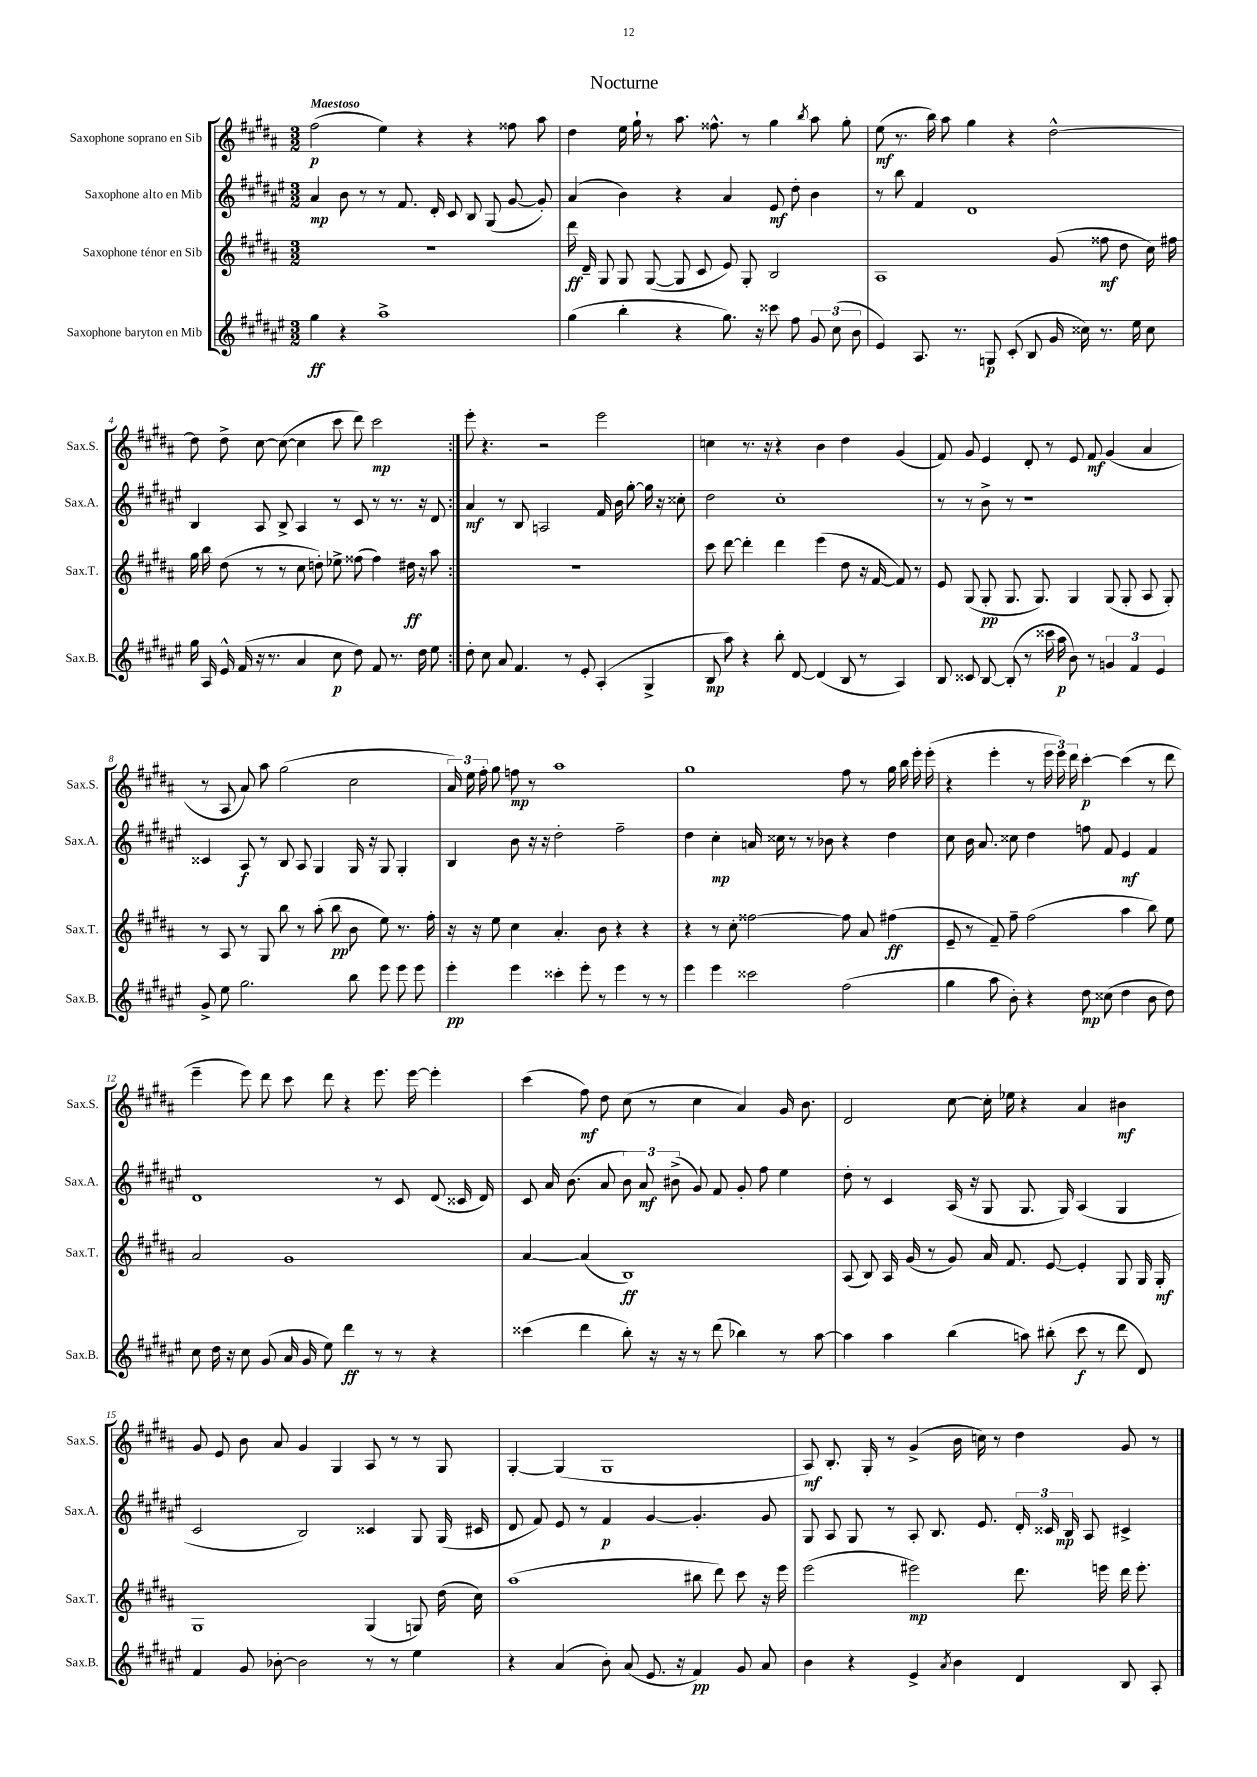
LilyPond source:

\header { title = "Nocturne" }
<<
\new StaffGroup <<
\new Staff = "s0" \with { instrumentName = "Saxophone soprano en Sib" shortInstrumentName = "Sax.S." } {
    \clef treble \key b \major \numericTimeSignature \time 3/2 \tempo "Maestoso"
    \autoBeamOff \repeat volta 2 { fis''2\p( e''4) r4 r4 fisis''8 ais''8 |
    dis''4 e''16 gis''16-! r8 ais''8. fisis''8.-^ r8 gis''4 \acciaccatura { b''8 } ais''8 gis''8-. |
    e''8\mf( r8. b''16) ais''8 gis''4 r4 dis''2~-^ |
    dis''8 dis''8-> cis''8~ cis''8~( cis''4 cis'''8 dis'''8) cis'''2\mp | }
    e'''8-. r4. r2 e'''2 |
    c''4 r8. r16 r4 b'4 dis''4 gis'4( |
    fis'8) gis'8 e'4 dis'8-. r8 e'8 fis'8\mf gis'4( ais'4 |
    r8 ais8 ais'8) ais''8 gis''2( cis''2 |
    \tuplet 3/2 { ais'16) e''16 fis''16-. } gis''8 f''8\mp r8 ais''1 |
    gis''1 fis''8 r8 gis''16 b''16 e'''16-. e'''16-.( |
    r4 e'''4-. r8 \tuplet 3/2 { e'''16 e'''16) dis'''16 } cis'''4~-.\p cis'''4( r8 dis'''8 |
    e'''4-- e'''8) dis'''8 cis'''8 dis'''8 r4 e'''8. e'''16~ e'''4-. |
    cis'''4( fis''8\mf) dis''8 cis''8( r8 cis''4 ais'4) gis'16 b'8. |
    dis'2 cis''8~ cis''16-. ees''16 r4 ais'4 bis'4\mf |
    gis'8 e'8 b'8 ais'8 gis'4 gis4 ais8 r8 r8 gis8 |
    gis4~-. gis4( gis1 |
    ais8\mf) b8.-. gis16-. r8 gis'4->( b'16 c''16) r8 dis''4 gis'8 r8 \bar "|." |
}
\new Staff = "s1" \with { instrumentName = "Saxophone alto en Mib" shortInstrumentName = "Sax.A." } {
    \clef treble \key fis \major \numericTimeSignature \time 3/2
    \autoBeamOff \repeat volta 2 { ais'4\mp b'8 r8 r8 fis'8. dis'16-. cis'8 b8 gis8( gis'8~ gis'8-.) |
    ais'4( b'4) r4 ais'4 eis'8\mf dis''8-. b'4 |
    r8 b''8 fis'4 dis'1 |
    b4 ais8 b8-> ais4 r8 cis'8 r8 r8. r16 dis'8 | }
    ais'4\mf r8 b8 a2 fis'16 b'16 gis''8~-. gis''16 r16 cisis''8-. |
    dis''2 cis''1-. |
    r8 r8 b'8-> r8 r1 |
    cisis'4 ais8\f r8 b8 ais8 gis4 gis16 r16 gis8 gis4-. |
    b4 b'8 r16 r16 dis''2-. fis''2-- |
    dis''4 cis''4-.\mp a'16 cisis''16 r8 r8 bes'8 r4 dis''4 |
    cis''8 b'16 ais'8. cisis''8 dis''4 f''8 fis'8 eis'4\mf fis'4 |
    dis'1 r8 cis'8 dis'8( cisis'16 dis'16) |
    cis'8 ais'16 b'8.( ais'8 \tuplet 3/2 { b'8) ais'8\mf bis'8->( } gis'8) fis'8 gis'8-. fis''8 eis''4 |
    dis''8-. r8 cis'4 ais16( r16 gis8 gis8. gis16) ais4( gis4 |
    cis'2 b2) cisis'4 gis8 gis16( cis'16 |
    dis'8 fis'8) eis'8 r8 fis'4\p gis'4~ gis'4.-. gis'8 |
    gis8 ais8 gis8 r8 ais8-. b8. eis'8. \tuplet 3/2 { dis'16-. cisis'16 b16\mp } ais8 cis'4-> \bar "|." |
}
\new Staff = "s2" \with { instrumentName = "Saxophone ténor en Sib" shortInstrumentName = "Sax.T." } {
    \clef treble \key b \major \numericTimeSignature \time 3/2
    \autoBeamOff \repeat volta 2 { R1. |
    dis'''16\ff dis'16-- gis8 gis8 gis8~( gis8 cis'8 e'8) gis8-. b2 |
    ais1 gis'8( fisis''8\mf dis''8 cis''16) fis''16 |
    gis''16 b''16 dis''8( r8 r8 cis''8 d''8-.) ees''8-> fisis''8( fisis''4) dis''16\ff r16 ais''8 | }
    R1. |
    cis'''8 dis'''8~ dis'''4-. dis'''4 e'''4( dis''8 r16 fis'16~ fis'8) r8 |
    e'8 gis8( gis8-.\pp gis8. gis8.) gis4 gis8( gis8-. ais8 gis8-.) |
    r8 ais8 r8 gis8 b''8 r8 ais''8-.( b''8\pp b'8 e''8) r8. fis''16-. |
    r16 r16 e''8 cis''4 ais'4.-. b'8 r4 r4 |
    r4 r8 cis''8-. fisis''2~ fisis''8 ais'8 fis''4\ff( |
    e'8-- r8 fis'8--) fis''8-- fis''2( ais''4 b''8) e''8 |
    ais'2 gis'1 |
    ais'4~ ais'4( b1\ff) |
    ais8( b8) ais16 gis'16( r8 gis'8) ais'16 fis'8. e'8~ e'4-. gis8 gis16 gis16-.\mf |
    gis1 gis4( g8) dis''16( cis''16) |
    ais''1( bis''8 dis'''8) cis'''8 r16 e'''16 |
    e'''2( eis'''2\mp) dis'''8. e'''16 dis'''16 e'''8.-. \bar "|." |
}
\new Staff = "s3" \with { instrumentName = "Saxophone baryton en Mib" shortInstrumentName = "Sax.B." } {
    \clef treble \key fis \major \numericTimeSignature \time 3/2
    \autoBeamOff \repeat volta 2 { gis''4\ff r4 ais''1-> |
    gis''4( b''4-. r4 gis''8.) r16 cisis'''8 fis''8 \tuplet 3/2 { gis'8 cis''8( b'8 } |
    eis'4) ais8. r8. g8\p cis'8-.( b8 gis'16 cisis''16) r8. eis''16 cisis''8 |
    gis''16 ais16 eis'16-^ fis'16( r16 r8. ais'4 cis''8\p dis''8) fis'8 r8. dis''16 eis''8 | }
    dis''8-. cis''8 ais'8 fis'4. r8 eis'8-. ais4-.( gis4-> |
    b8\mp ais''8) r4 b''8-. dis'8~ dis'4( b8 r8 ais4) |
    b8 cisis'8 b8~ b8-.( r8 cisis'''16 ais''16\p b'8) r8 \tuplet 3/2 { g'4 fis'4 eis'4 } |
    gis'8-> eis''8 gis''2. b''8 eis'''8 eis'''8 eis'''8 |
    eis'''4-.\pp eis'''4 cisis'''4-. eis'''8-. r8 eis'''4 r8 r8 |
    eis'''4 eis'''4 cisis'''2 fis''2( |
    gis''4 ais''8 b'8-.) r4 dis''8\mp cisis''8( dis''4 b'8 dis''8) |
    cis''8 dis''16 r16 cis''8 gis'8( ais'16 gis'16 eis''8) dis'''4\ff r8 r8 r4 |
    cisis'''4( dis'''4 b''8-.) r16 r16 r8 dis'''8( bes''4) r8 ais''8~ |
    ais''4 ais''4 b''4( a''8) bis''8-.( cis'''8\f r8 dis'''8 dis'8) |
    fis'4 gis'8 bes'8~-. bes'2 r8 r8 eis''4 |
    r4 ais'4( b'8-.) ais'8( eis'8. r16 fis'4\pp) gis'8 ais'8 |
    b'4 r4 eis'4-> \acciaccatura { ais'8 } b'4 dis'4 b8 ais8-. \bar "|." |
}
>>
>>
